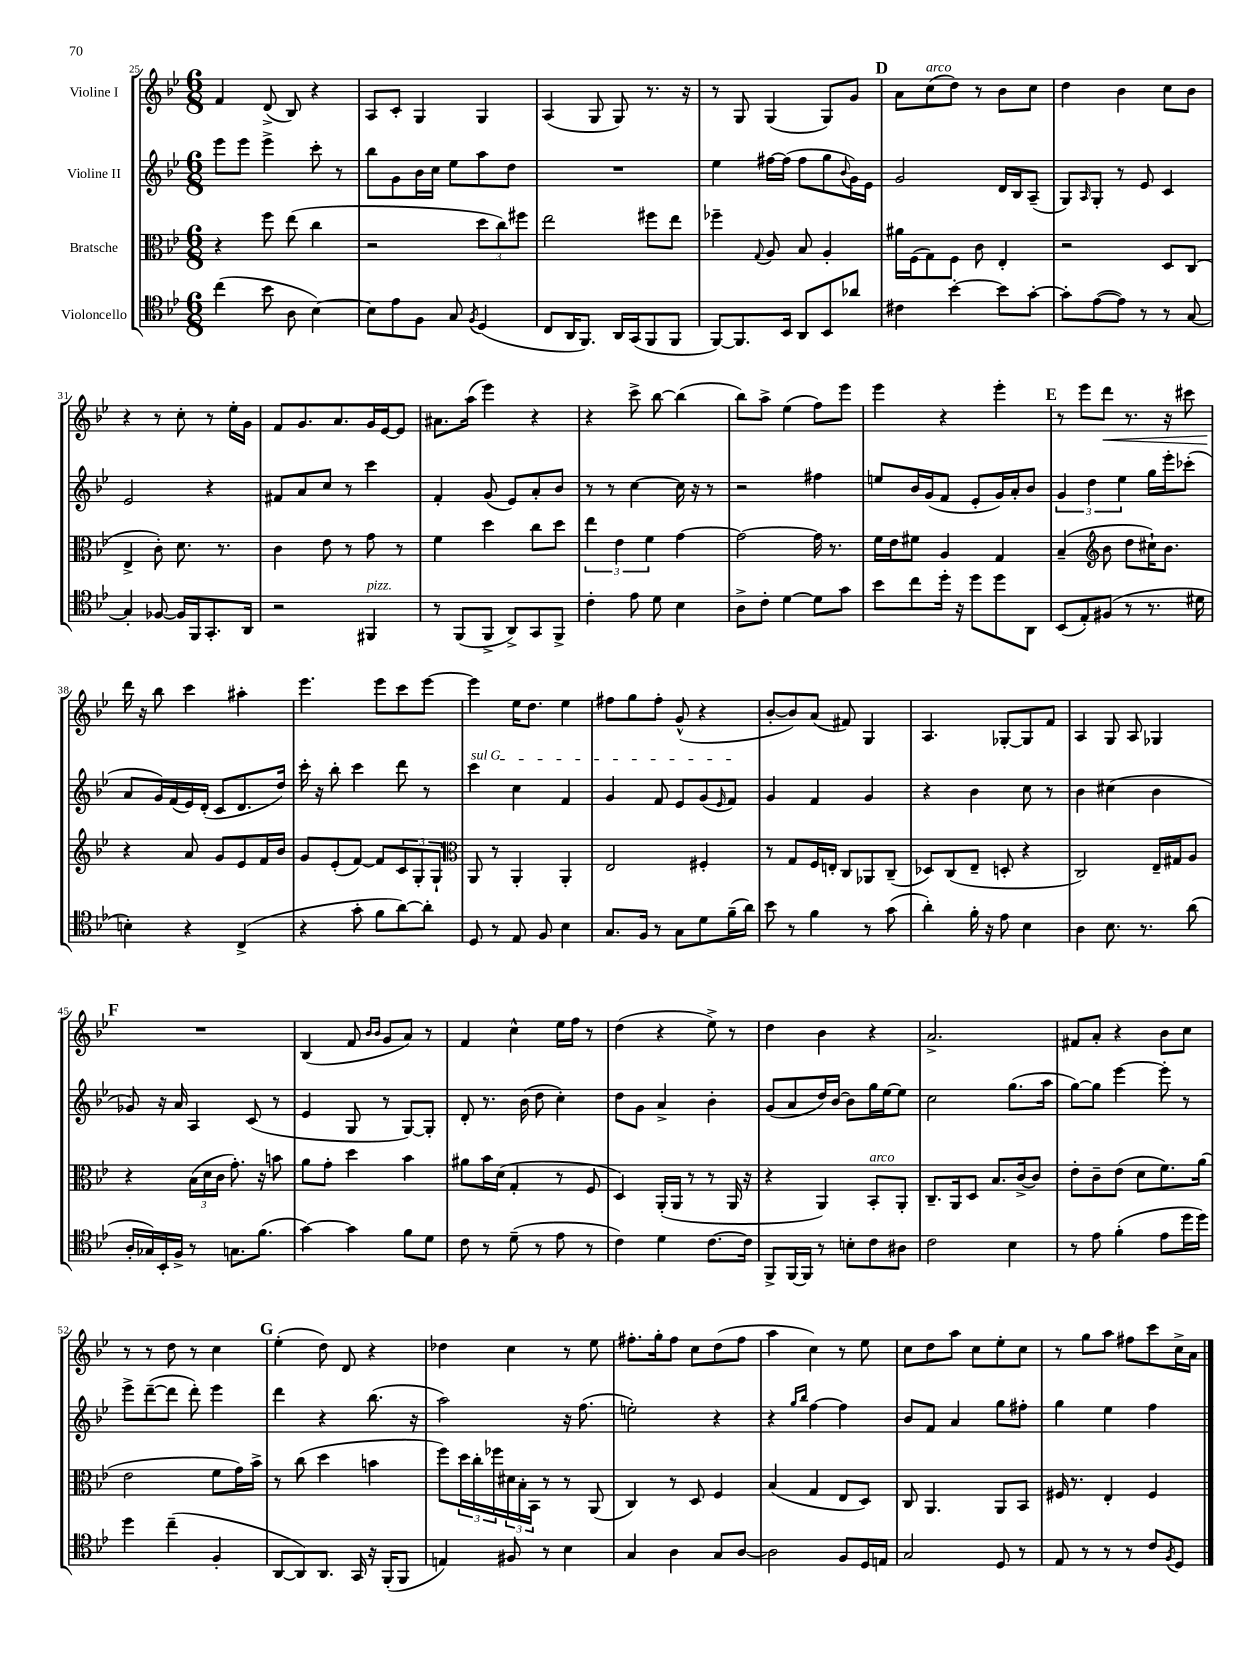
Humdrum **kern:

**kern	**kern	**kern	**kern
*staff4	*staff3	*staff2	*staff1
*clefC4	*clefC3	*clefG2	*clefG2
*k[b-e-]	*k[b-e-]	*k[b-e-]	*k[b-e-]
*M6/8	*M6/8	*M6/8	*M6/8
(4cc	4r	8eee-	4f
.	.	8eee-	.
8b-	8ff	4eee-^	(8d^
8A	(8ee-	.	8B-)
[4B-)	4cc	8ccc'	4r
.	.	8r	.
=	=	=	=
8B-]	2r	8bb-	8A
8e-	.	8g	8c'
8F	.	16b-	4G
.	.	16cc	.
8G	.	8ee-	.
8qF	.	.	.
(4D	12dd	8aa	4G
.	12cc)	.	.
.	.	8dd	.
.	12ff#	.	.
=	=	=	=
8C	2ee-	2.r	(4A
16AA	.	.	.
8.FF)	.	.	.
.	.	.	8G
16AA	.	.	8G)
(16GG	.	.	.
8FF	8ff#	.	8.r
8FF	8ee-	.	.
.	.	.	16r
=	=	=	=
[8FF)	4ff-~	4ee-	8r
8.FF]	.	.	8G
.	8qqG	.	.
.	8A	[16ff#	(4G
16BB-	.	(16ff#]	.
8AA	8B-	8ff#	.
8BB-	4A'	8gg	8G)
.	.	8qqb-	.
8a-	.	16g)	8g
.	.	16e-	.
=	=	=	=
4c#	16a#	2g	8a
.	(16F	.	.
.	8G)	.	(8cc
[4b-'	8F	.	8dd)
.	8c	.	8r
8b-]	4E-'	16d	8b-
.	.	16B-	.
[8g'	.	(8A~	8cc
=	=	=	=
8g']	2r	8G)	4dd
.	.	16qqA	.
([8e-	.	8G'	.
8e-])	.	8r	4b-
8r	.	8e-	.
8r	8D	4c	8cc
[8G	(8C	.	8b-
=	=	=	=
4G']	4E-^	2e-	4r
[8F-	8c')	.	8r
16F-]	8.d	.	8cc'
16FF	.	.	.
8.GG'	.	4r	8r
.	8.r	.	.
.	.	.	16ee-'
16AA	.	.	16g
=	=	=	=
2r	4c	8f#	8f
.	.	8a	8.g
.	8e-	8cc	.
.	.	.	8.a
.	8r	8r	.
4FF#	8g	4ccc	16g
.	.	.	[16e-
.	8r	.	8e-]
=	=	=	=
8r	4f	4f'	8.a#
(8FF	.	.	.
.	.	.	(16aa
8FF^	4dd	(8g	4eee-)
8AA^)	.	8e-)	.
8GG	8cc	8a'	4r
8FF^	8dd	8b-	.
=	=	=	=
4c'	6ee-	8r	4r
.	.	8r	.
.	6e-	.	.
8e-	.	[4cc	8ccc^
.	6f	.	.
8d	.	.	[8bb-
4B-	[4g	16cc]	(4bb-]
.	.	16r	.
.	.	8r	.
=	=	=	=
8A^	2g_	2r	8bb-)
8c'	.	.	8aa^
[4d	.	.	(4ee-
8d]	16g]	4ff#	8ff)
.	8.r	.	.
8g	.	.	8eee-
=	=	=	=
8b-	16f	8ee	4eee-
.	16e-	.	.
8cc	8f#	16b-	.
.	.	(16g	.
16dd'	4A	8f	4r
16r	.	.	.
8dd	.	8e-'	.
8dd	4G	16g)	4eee-'
.	.	16a'	.
8AA	.	8b-	.
=	=	=	=
(8BB-	(4B-~	6g	8r
8E-')	.	.	8eee-
.	.	6dd	.
*	*clefG2	*	*
(8F#	8b-	.	8ddd
.	.	6ee-	.
8r	8dd	.	8.r
8.r	16cc#`)	16gg	.
.	8.b-	16eee-'	16r
.	.	(8ccc-'	8ccc#
16d#	.	.	.
=	=	=	=
4B')	4r	8a	16ddd
.	.	.	16r
.	.	16g)	8bb-
.	.	(16f	.
4r	8a	16e-)	4ccc
.	.	(16d'	.
.	8g	8c	.
(4C^	8e-	8.d	4aa#'
.	16f	.	.
.	16b-	16dd)	.
=	=	=	=
4r	8g	16ccc'	4.eee-
.	.	16r	.
.	(8e-'	8bb-'	.
8g'	[8f)	4ccc	.
8f	8f]	.	8eee-
[8a)	12c	8ddd	8ccc
.	12G'	.	.
8a']	.	8r	[8eee-
.	12G`	.	.
=	=	=	=
*	*clefC3	*	*
8D	8AA	4ccc	4eee-]
8r	8r	.	.
8E-	4AA'	4cc	16ee-
.	.	.	8.dd
8F	.	.	.
4B-	4AA'	4f	4ee-
=	=	=	=
8.G	2E-	4g	8ff#
.	.	.	8gg
16F	.	.	.
8r	.	8f	8ff#'
8G	.	8e-	(8g^^
8d	4F#'	(8g	4r
.	.	16qqe-	.
(16f~	.	8f)	.
16a)	.	.	.
=	=	=	=
8b-	8r	4g	[8b-'
8r	8G	.	8b-])
4f	16F	4f	(8a
.	16E'	.	.
.	8C	.	8f#)
8r	8AA-	4g	4G
(8g	(8C~	.	.
=	=	=	=
4a')	8D-)	4r	4.A
.	(8C	.	.
16f'	8E-~	4b-	.
16r	.	.	.
8e-	8D'	.	[8G-'
4B-	4r	8cc	8G-]
.	.	8r	8f
=	=	=	=
4A	2C)	4b-	4A
8.B-	.	(4cc#	8G
.	.	.	8A
8.r	.	.	.
.	16E-~	4b-	4G-
.	16G#	.	.
(8a	8A	.	.
=	=	=	=
16A'	4r	8g-)	2.r
16G-)	.	.	.
16BB-'	.	16r	.
16F^	.	16a	.
8r	(24B-	4A	.
.	24d	.	.
.	24c	.	.
8.G	8.g')	.	.
.	.	(8c	.
(8.f	16r	.	.
.	8b	8r	.
=	=	=	=
[4g)	8a	4e-	(4B-
.	8g'	.	.
4g]	4dd	8G	8f
.	.	.	16qqb-
.	.	.	16qqb-
.	.	8r	8g
8f	4b-	[8G)	8a)
8d	.	8G']	8r
=	=	=	=
8c	8a#	8d'	4f
8r	16b-	8.r	.
.	(16d	.	.
(8d~	4G'	.	4cc^^
.	.	(16b-	.
8r	.	8dd	.
8e-	8r	4cc')	16ee-
.	.	.	16ff
8r	8F	.	8r
=	=	=	=
4c)	4D)	8dd	(4dd
.	.	8g	.
4d	(16AA'	4a^	4r
.	16AA	.	.
.	8r	.	.
[8.c	8r	4b-'	8ee-^)
.	16AA	.	8r
16c]	16r	.	.
=	=	=	=
8FF^	4r	(8g	4dd
[16FF	.	8a	.
16FF]	.	.	.
8r	4AA)	16dd)	4b-
.	.	[16b-	.
8B'	.	8b-]	.
8c	8BB-'	16gg	4r
.	.	[16ee-	.
8A#	8AA'	8ee-]	.
=	=	=	=
2c	8.C~	2cc	2.a^
.	16AA	.	.
.	8D	.	.
.	8.B-	.	.
4B-	.	(8.gg	.
.	[16c^	.	.
.	8c]	.	.
.	.	16aa	.
=	=	=	=
8r	8e-'	[8gg)	8f#
8e-	8c~	8gg]	8a'
(4f'	(8e-	[4eee-	4r
.	8d	.	.
8e-	8.f)	8eee-']	8b-
16dd	.	8r	8cc
16dd)	(16a	.	.
=	=	=	=
4dd	2e-	8eee-^	8r
.	.	([8ddd~	8r
(4cc~	.	8ddd]	8dd
.	.	8ddd')	8r
4F'	8f	4eee-	4cc
.	16g)	.	.
.	16b-^	.	.
=	=	=	=
[8AA	8r	4ddd	(4ee-'
8AA])	(8cc	.	.
8.AA	4dd	4r	8dd)
.	.	.	8d
16GG	.	.	.
16r	4b	(8.bb-	4r
(16FF'	.	.	.
8FF	.	.	.
.	.	16r	.
=	=	=	=
4E)	8ff)	2aa)	4dd-
.	24dd	.	.
.	24cc'	.	.
.	24ff-	.	.
8F#	24d#	.	4cc
.	24B-'	.	.
.	24BB-	.	.
8r	8r	.	.
4B-	8r	16r	8r
.	.	(8.ff	.
.	(8AA	.	8ee-
=	=	=	=
4G	4C)	2ee')	8.ff#'
.	.	.	16gg'
4A	8r	.	8ff#
.	8D	.	8cc
8G	4F	4r	(8dd
[8A	.	.	8ff#
=	=	=	=
2A]	(4B-	4r	4aa
.	.	16qqgg	.
.	.	16qqbb-	.
.	4G	[4ff	4cc)
8F	8E-	4ff]	8r
16D	8D)	.	8ee-
16E	.	.	.
=	=	=	=
2G	8C	8b-	8cc
.	4.AA	8f	8dd
.	.	4a	8aa
.	.	.	8cc
8D	8AA	8gg	8ee-'
8r	8BB-	8ff#'	8cc
=	=	=	=
8E-	16F#	4gg	8r
.	8.r	.	.
8r	.	.	8gg
8r	4E-'	4ee-	8aa
8r	.	.	8ff#
8c	4F#	4ff	8ccc
8qF	.	.	.
8D	.	.	16cc^
.	.	.	16a
==	==	==	==
*-	*-	*-	*-
